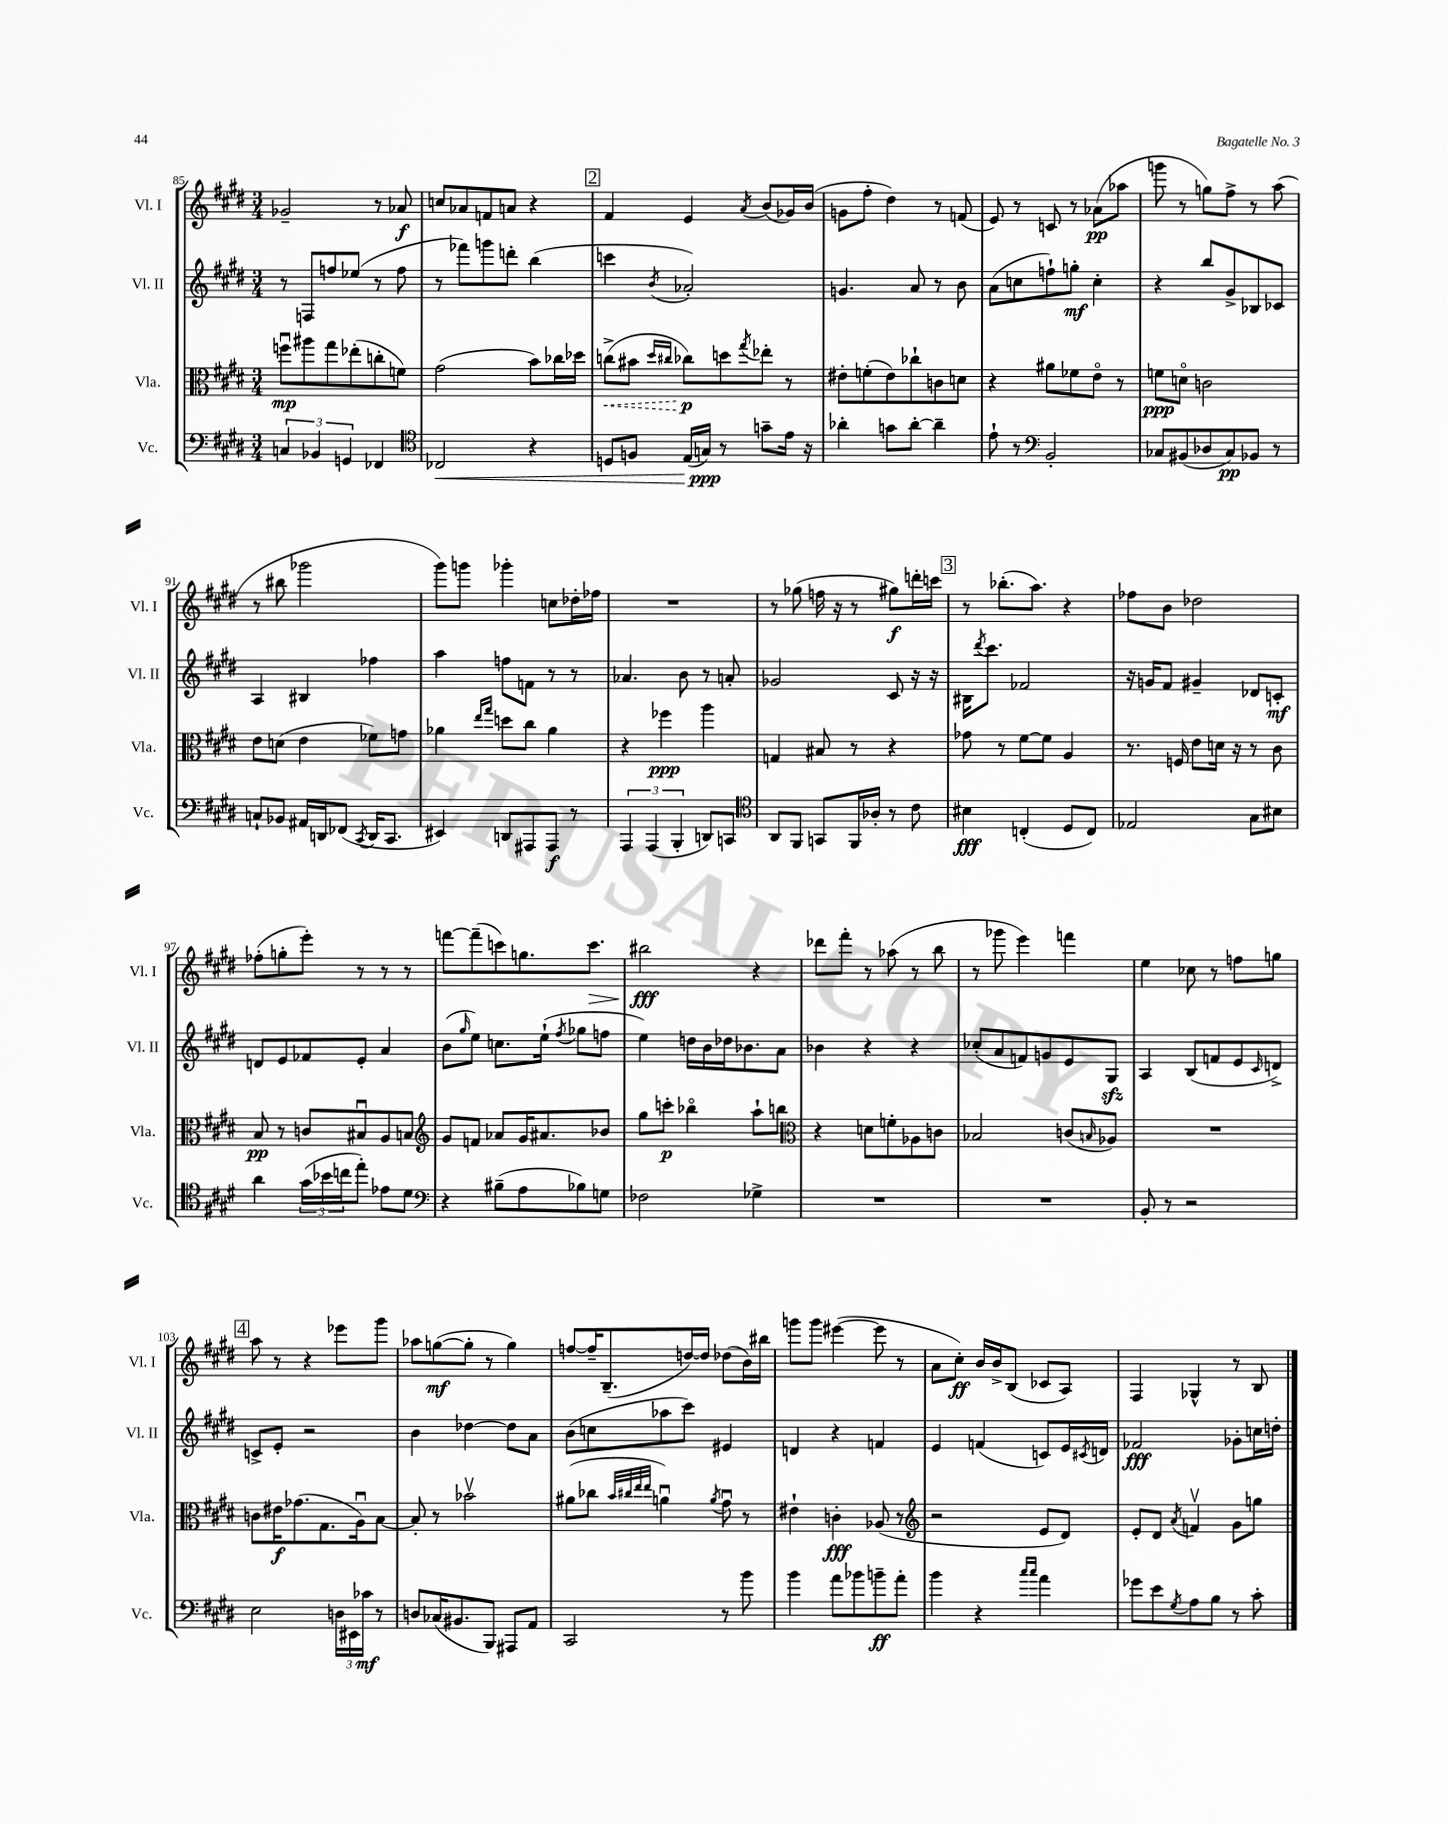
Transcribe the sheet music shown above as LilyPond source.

<<
\new StaffGroup <<
\new Staff = "s0" \with { instrumentName = "Vl. I" shortInstrumentName = "Vl. I" } {
    \clef treble \key e \major \numericTimeSignature \time 3/4
    ges'2-- r8 aes'8\f |
    c''8 aes'8 f'8 a'8 r4 |
    \mark \markup { \box "2" } fis'4 e'4 \acciaccatura { a'8 } b'8( ges'16) b'16( |
    g'8 fis''8-. dis''4) r8 f'8( |
    e'8) r8 c'8 r8 aes'8\pp( aes''8 |
    g'''8 r8 g''8) fis''8-> r8 a''8( |
    r8 bis''8 ges'''2 |
    gis'''8) g'''8 ges'''4-. c''8 des''16-. fes''16 |
    R2. |
    r8 ges''8( f''16 r16 r8 gis''8\f) d'''16-. c'''16 |
    \mark \markup { \box "3" } r8 bes''8.-.( a''8.) r4 |
    fes''8 b'8 des''2 |
    fes''8-.( g''8-. e'''8-.) r8 r8 r8 |
    f'''8~ f'''8--( c'''8) g''8. c'''8.\> |
    bis''2\fff\! r4 |
    des'''8 fis'''8-. r8 aes''8( r8 b''8 |
    r8 ges'''8 e'''4) f'''4 |
    e''4 ces''8 r8 f''8 g''8 |
    \mark \markup { \box "4" } a''8 r8 r4 ees'''8 gis'''8 |
    aes''8 g''8~\mf( g''8-. r8 g''4) |
    f''8~ f''16-- b8.--( d''16~) d''16 des''8( b'16) bis''16 |
    g'''8 g'''8 eis'''4~( eis'''8 r8 |
    a'8 cis''8-.\ff) b'16 b'16-> b8( ces'8 a8) |
    fis4 ges4-^ r8 b8 \bar "|." |
}
\new Staff = "s1" \with { instrumentName = "Vl. II" shortInstrumentName = "Vl. II" } {
    \clef treble \key e \major \numericTimeSignature \time 3/4
    r8 f8 f''8 ees''8( r8 f''8 |
    r8 fes'''8) g'''8 d'''8-. b''4( |
    \mark \markup { \box "2" } c'''4 \acciaccatura { b'8 } aes'2-.) |
    g'4. a'8 r8 b'8 |
    a'8( c''8 f''8-!) g''8-.\mf c''4-. |
    r4 b''8 gis'8-> bes8 ces'8 |
    a4 bis4 fes''4 |
    a''4 f''8 f'8 r8 r8 |
    aes'4. b'8 r8 a'8-. |
    ges'2 cis'8 r16 r16 |
    \mark \markup { \box "3" } bis16 \acciaccatura { dis'''8 } cis'''8. fes'2 |
    r16 g'16 fis'8 gis'4-- des'8 c'8-.\mf |
    d'8 e'8 fes'8 e'8-. a'4 |
    b'8( \grace { gis''16 } e''8) c''8. e''16-!( \acciaccatura { fis''8 } ges''8 f''8 |
    e''4) d''16 b'16 des''16 bes'8. a'8 |
    bes'4 r4 r4 |
    ces''8-.( a'8 f'8) g'8 e'8 gis8\sfz |
    a4 b8( f'8 e'8 \grace { cis'16 } d'8->) |
    \mark \markup { \box "4" } c'8-> e'8-. r2 |
    b'4 des''4~ des''8 a'8 |
    b'8( c''8 aes''8 cis'''8) eis'4 |
    d'4 r4 f'4 |
    e'4 f'4( c'8) e'16 \acciaccatura { cis'8 } d'16 |
    fes'2\fff ges'8-. c''16 d''16-. \bar "|." |
}
\new Staff = "s2" \with { instrumentName = "Vla." shortInstrumentName = "Vla." } {
    \clef alto \key e \major \numericTimeSignature \time 3/4
    f''8\downbow\mp ais''8 gis''8 ees''8-.( c''8-. f'8) |
    gis'2( b'8) ces''16 des''16 |
    \mark \markup { \box "2" } \once \override Hairpin.style = #'dashed-line c''8->\<( bis'8 \grace { dis''16 cis''16 } ces''8\p\!) d''8 \acciaccatura { gis''8 } ees''8-. r8 |
    eis'8-. f'8-.( eis'8) ces''8-! c'8 d'8 |
    r4 ais'8 fes'8 e'8\flageolet r8 |
    f'8\ppp d'8\flageolet c'2 |
    e'8 d'8( e'4 fes'8) g'8 |
    aes'4 \grace { e''16 gis''16 } d''8 cis''8 aes'4 |
    r4 fes''4\ppp a''4 |
    g4 bis8 r8 r4 |
    \mark \markup { \box "3" } ges'8 r8 fis'8~ fis'8 a4 |
    r8. f16 e'8 d'16 r16 r8 cis'8 |
    b8\pp r8 c'8 bis8\downbow a8 b8 |
    \clef treble gis'8 f'8 aes'8 gis'16 ais'8. bes'8 |
    gis''8 c'''8-.\p bes''4\flageolet a''8-! b''8 |
    \clef alto r4 d'8 f'8-. aes8 c'8 |
    bes2 c'8( \grace { b16 } aes8) |
    R2. |
    \mark \markup { \box "4" } c'8 eis'16\f ges'8.( gis8. a16\downbow) b8~ |
    b8-. r8 bes'2\upbow |
    ais'8( ces''8 \grace { b'32 cis''32 e''32 e''32 } a'4\downbow) \acciaccatura { a'8 } gis'8\downbow r8 |
    eis'4-! c'4-.\fff aes8( r8 |
    \clef treble r2 e'8 dis'8) |
    e'8-. dis'8 \acciaccatura { a'8 } f'4\upbow gis'8 g''8 \bar "|." |
}
\new Staff = "s3" \with { instrumentName = "Vc." shortInstrumentName = "Vc." } {
    \clef bass \key e \major \numericTimeSignature \time 3/4
    \tuplet 3/2 { c4 bes,4 g,4 } fes,4 |
    \clef tenor ces2\< r4 |
    \mark \markup { \box "2" } d8 f8 e16( g16\ppp\!) r8 g'8-- e'16 r16 |
    aes'4-. g'8 aes'8~-. aes'4-- |
    e'8-! r8 \clef bass b,2-. |
    ces8 bis,8( des8 ces8\pp) bes,8 r8 |
    c8-! bes,8 ais,16 d,16 fes,8( \acciaccatura { cis,8 } d,16 cis,8. |
    eis,4) d,8 ais,,8 ais,,8\f r8 |
    \tuplet 3/2 { a,,4 a,,4( b,,4-. } d,8) c,8 |
    \clef tenor a,8 fis,8 g,8 fis,16 aes16-. r8 cis'8 |
    \mark \markup { \box "3" } bis4\fff c4-.( dis8 c8) |
    ees2 gis8 bis8 |
    a'4 \tuplet 3/2 { gis'16( bes'16 c''16 } e''8-.) ees'8 dis'8 |
    \clef bass r4 bis8--( a8 bes8) g8 |
    fes2 ges4-> |
    R2. |
    R2. |
    b,8-. r8 r2 |
    \mark \markup { \box "4" } e2 \tuplet 3/2 { d16 eis,16 ces'16\mf } r8 |
    d8 ces16( bis,8. b,,8) ais,,8 a,8 |
    cis,2 r8 b'8 |
    b'4 a'8 bes'8 b'8--\ff a'8-. |
    b'4 r4 \grace { cis''16 cis''16 } a'4 |
    ges'8 e'8 \acciaccatura { gis8 } a8 b8 r8 cis'8-. \bar "|." |
}
>>
>>
\layout { \context { \Score currentBarNumber = #85 } }
